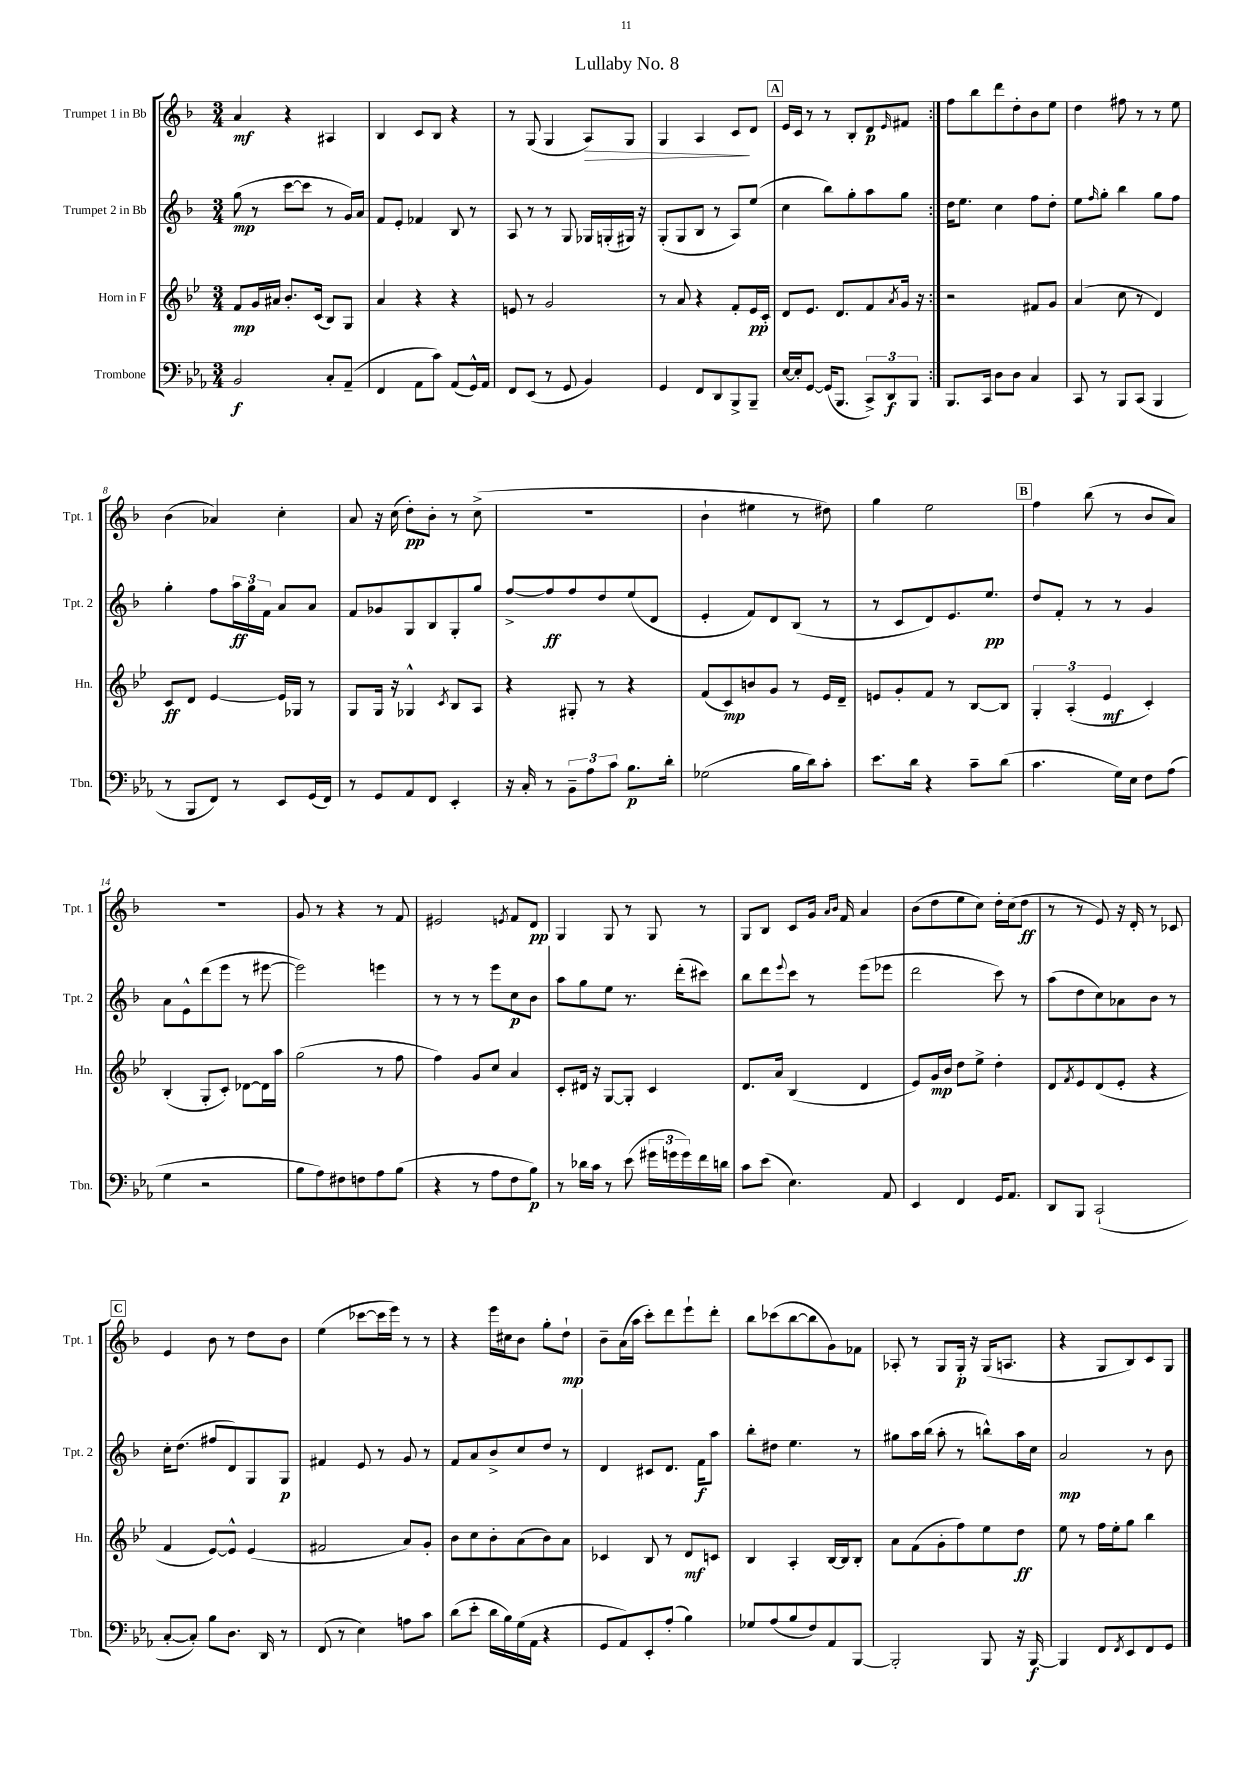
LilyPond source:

\header { title = "Lullaby No. 8" }
<<
\new StaffGroup <<
\new Staff = "s0" \with { instrumentName = "Trumpet 1 in Bb" shortInstrumentName = "Tpt. 1" } {
    \clef treble \key f \major \numericTimeSignature \time 3/4
    \repeat volta 2 { a'4\mf r4 ais4 |
    bes4 c'8 bes8 r4 |
    r8 g8( g4 a8\>) g8 |
    g4 a4 c'8\! d'8 |
    \mark \markup { \box "A" } e'16 c'16 r8 r8 bes8-. d'8\p \grace { e'16 } fis'8 | }
    f''8 bes''8 d'''8 d''8-. bes'8 e''8 |
    d''4 fis''8 r8 r8 e''8 |
    bes'4( aes'4) c''4-. |
    a'8 r16 c''16( d''8-.\pp) bes'8-. r8 c''8->( |
    R2. |
    bes'4-! eis''4 r8 dis''8) |
    g''4 e''2 |
    \mark \markup { \box "B" } f''4 bes''8( r8 bes'8 a'8) |
    R2. |
    g'8 r8 r4 r8 f'8 |
    eis'2 \acciaccatura { e'8 } f'8 d'8\pp |
    g4 g8 r8 g8 r8 |
    g8 bes8 c'8 g'16 \grace { a'16 bes'16 } f'16 a'4 |
    bes'8( d''8 e''8 c''8) d''16-. c''16( d''8\ff |
    r8 r8 e'8) r16 d'16-. r8 ces'8 |
    \mark \markup { \box "C" } e'4 bes'8 r8 d''8 bes'8 |
    e''4( ces'''8~ ces'''16 e'''16) r8 r8 |
    r4 e'''16 cis''16 bes'8 g''8-. d''8-!\mp |
    bes'8-- a'16( a''16 c'''8-.) d'''8 e'''8-! d'''8-. |
    bes''8 ces'''8( bes''8~ bes''8 g'8) fes'8 |
    aes8-. r8 g8 g16-.\p r16 g16( a8. |
    r4 g8 bes8) c'8 g8 \bar "|." |
}
\new Staff = "s1" \with { instrumentName = "Trumpet 2 in Bb" shortInstrumentName = "Tpt. 2" } {
    \clef treble \key f \major \numericTimeSignature \time 3/4
    \repeat volta 2 { g''8\mp( r8 c'''8~ c'''8 r8 g'16) a'16 |
    f'8 e'8-. fes'4 bes8 r8 |
    a8 r8 r8 g8 ges16 g16-.( gis16) r16 |
    g8-.( g8 bes8 r8 a8) e''8( |
    \mark \markup { \box "A" } c''4 bes''8) g''8-. a''8 g''8 | }
    d''16 e''8. c''4 f''8 d''8-. |
    e''8 \grace { f''16 } g''8-. bes''4 g''8 f''8 |
    g''4-. f''8 \tuplet 3/2 { a''16\ff g''16 f'16 } a'8 a'8 |
    f'8 ges'8 g8 bes8 g8-. g''8 |
    f''8~-> f''8\ff f''8 d''8 e''8( d'8 |
    e'4-. f'8) d'8 bes8( r8 |
    r8 c'8 d'8) e'8. e''8.\pp |
    \mark \markup { \box "B" } d''8 f'8-. r8 r8 g'4 |
    a'8 e'8-^ d'''8( e'''8 r8 eis'''8~ |
    eis'''2) e'''4 |
    r8 r8 r8 e'''8 c''8\p bes'8 |
    a''8 g''8 e''8 r8. d'''16-.( cis'''8) |
    bes''8 d'''8 \appoggiatura { e'''8 } c'''8 r8 e'''8( ees'''8 |
    d'''2 c'''8) r8 |
    a''8( d''8 c''8) aes'8 bes'8 r8 |
    \mark \markup { \box "C" } c''16-. d''8.( fis''8 d'8) g8 g8\p |
    fis'4 e'8 r8 g'8 r8 |
    f'8 a'8 bes'8-> c''8 d''8 r8 |
    d'4 cis'8 d'8. f'16\f a''8 |
    bes''8-. dis''8 e''4. r8 |
    gis''8 a''16 bes''16( a''8-. r8 b''8-^) a''16 c''16 |
    a'2\mp r8 bes'8 \bar "|." |
}
\new Staff = "s2" \with { instrumentName = "Horn in F" shortInstrumentName = "Hn." } {
    \clef treble \key bes \major \numericTimeSignature \time 3/4
    \repeat volta 2 { f'8\mp g'16 ais'16 bes'8.-. c'16( bes8) g8 |
    a'4 r4 r4 |
    e'8 r8 g'2 |
    r8 a'8 r4 f'8-. ees'16\pp c'16-. |
    \mark \markup { \box "A" } d'8 ees'8. d'8. f'8 \acciaccatura { a'8 } g'16 r16 | }
    r2 fis'8 g'8 |
    a'4( c''8 r8 d'4) |
    c'8\ff d'8 ees'4~ ees'16 ges16 r8 |
    g8 g16 r16 ges4-^ \acciaccatura { c'8 } bes8 a8 |
    r4 gis8-. r8 r4 |
    f'8( c'8\mp) b'8 g'8 r8 ees'16 d'16-- |
    e'8 g'8-. f'8 r8 bes8~ bes8 |
    \mark \markup { \box "B" } \tuplet 3/2 { g4-. a4-.( ees'4\mf } c'4-.) |
    bes4-.( g8-. c'8-.) des'8~ des'16 a''16 |
    g''2( r8 f''8 |
    f''4) g'8 c''8 a'4 |
    c'8-. dis'16 r16 g8~ g8-. c'4 |
    d'8. a'16 bes4( d'4 |
    ees'8) g'16\mp bes'16 d''8 ees''8-> d''4-. |
    d'8 \acciaccatura { f'8 } ees'8 d'8( ees'8-. r4 |
    \mark \markup { \box "C" } f'4 ees'8~) ees'8-^ ees'4( |
    fis'2 a'8) g'8-. |
    bes'8 c''8 bes'8-. a'8( bes'8) a'8 |
    ces'4 bes8 r8 d'8\mf c'8 |
    bes4 a4-. bes16~ bes16 bes8-. |
    a'8 f'8( g'8-. f''8) ees''8 d''8\ff |
    ees''8 r8 f''16 ees''16-. g''8 bes''4 \bar "|." |
}
\new Staff = "s3" \with { instrumentName = "Trombone" shortInstrumentName = "Tbn." } {
    \clef bass \key ees \major \numericTimeSignature \time 3/4
    \repeat volta 2 { bes,2\f c8-. aes,8--( |
    f,4 aes,8 c'8) aes,8( g,16-^) aes,16 |
    f,8 ees,8( r8 g,8 bes,4) |
    g,4 f,8 d,8 bes,,8-> bes,,8-- |
    \mark \markup { \box "A" } ees16~ ees16-. g,8~ g,16( bes,,8. \tuplet 3/2 { c,8->) d,8\f bes,,8 } | }
    bes,,8. c,16 d8 d8 c4 |
    c,8 r8 bes,,8 c,8( bes,,4 |
    r8 bes,,8 f,8) r8 ees,8 g,16( f,16) |
    r8 g,8 aes,8 f,8 ees,4-. |
    r16 c16-. r8 \tuplet 3/2 { bes,8-- aes8 c'8 } bes8.\p d'16-. |
    ges2( bes16 d'16) c'8-. |
    ees'8. d'16 r4 c'8-- d'8( |
    \mark \markup { \box "B" } c'4. g16) ees16 f8 aes8( |
    g4 r2 |
    bes8 aes8) fis8 f8 aes8 bes8( |
    r4 r8 aes8 f8 bes8\p) |
    r8 des'16 c'16 r8 ees'8( \tuplet 3/2 { gis'16 g'16 g'16) } f'16 d'16 |
    c'8 ees'8( ees4.) aes,8 |
    ees,4 f,4 g,16 aes,8. |
    d,8 bes,,8 c,2-!( |
    \mark \markup { \box "C" } c8~-. c8-.) bes8 d8. d,16 r8 |
    f,8( r8 ees4) a8 c'8 |
    d'8( ees'8-. d'16 bes16) g16( aes,16 r4 |
    g,8 aes,8) ees,8-. aes8-.( bes4) |
    ges8 aes8( bes8 f8) aes,8 bes,,8~ |
    bes,,2-. bes,,8 r16 bes,,16~\f |
    bes,,4 f,8 \acciaccatura { f,8 } ees,8 f,8 g,8 \bar "|." |
}
>>
>>
